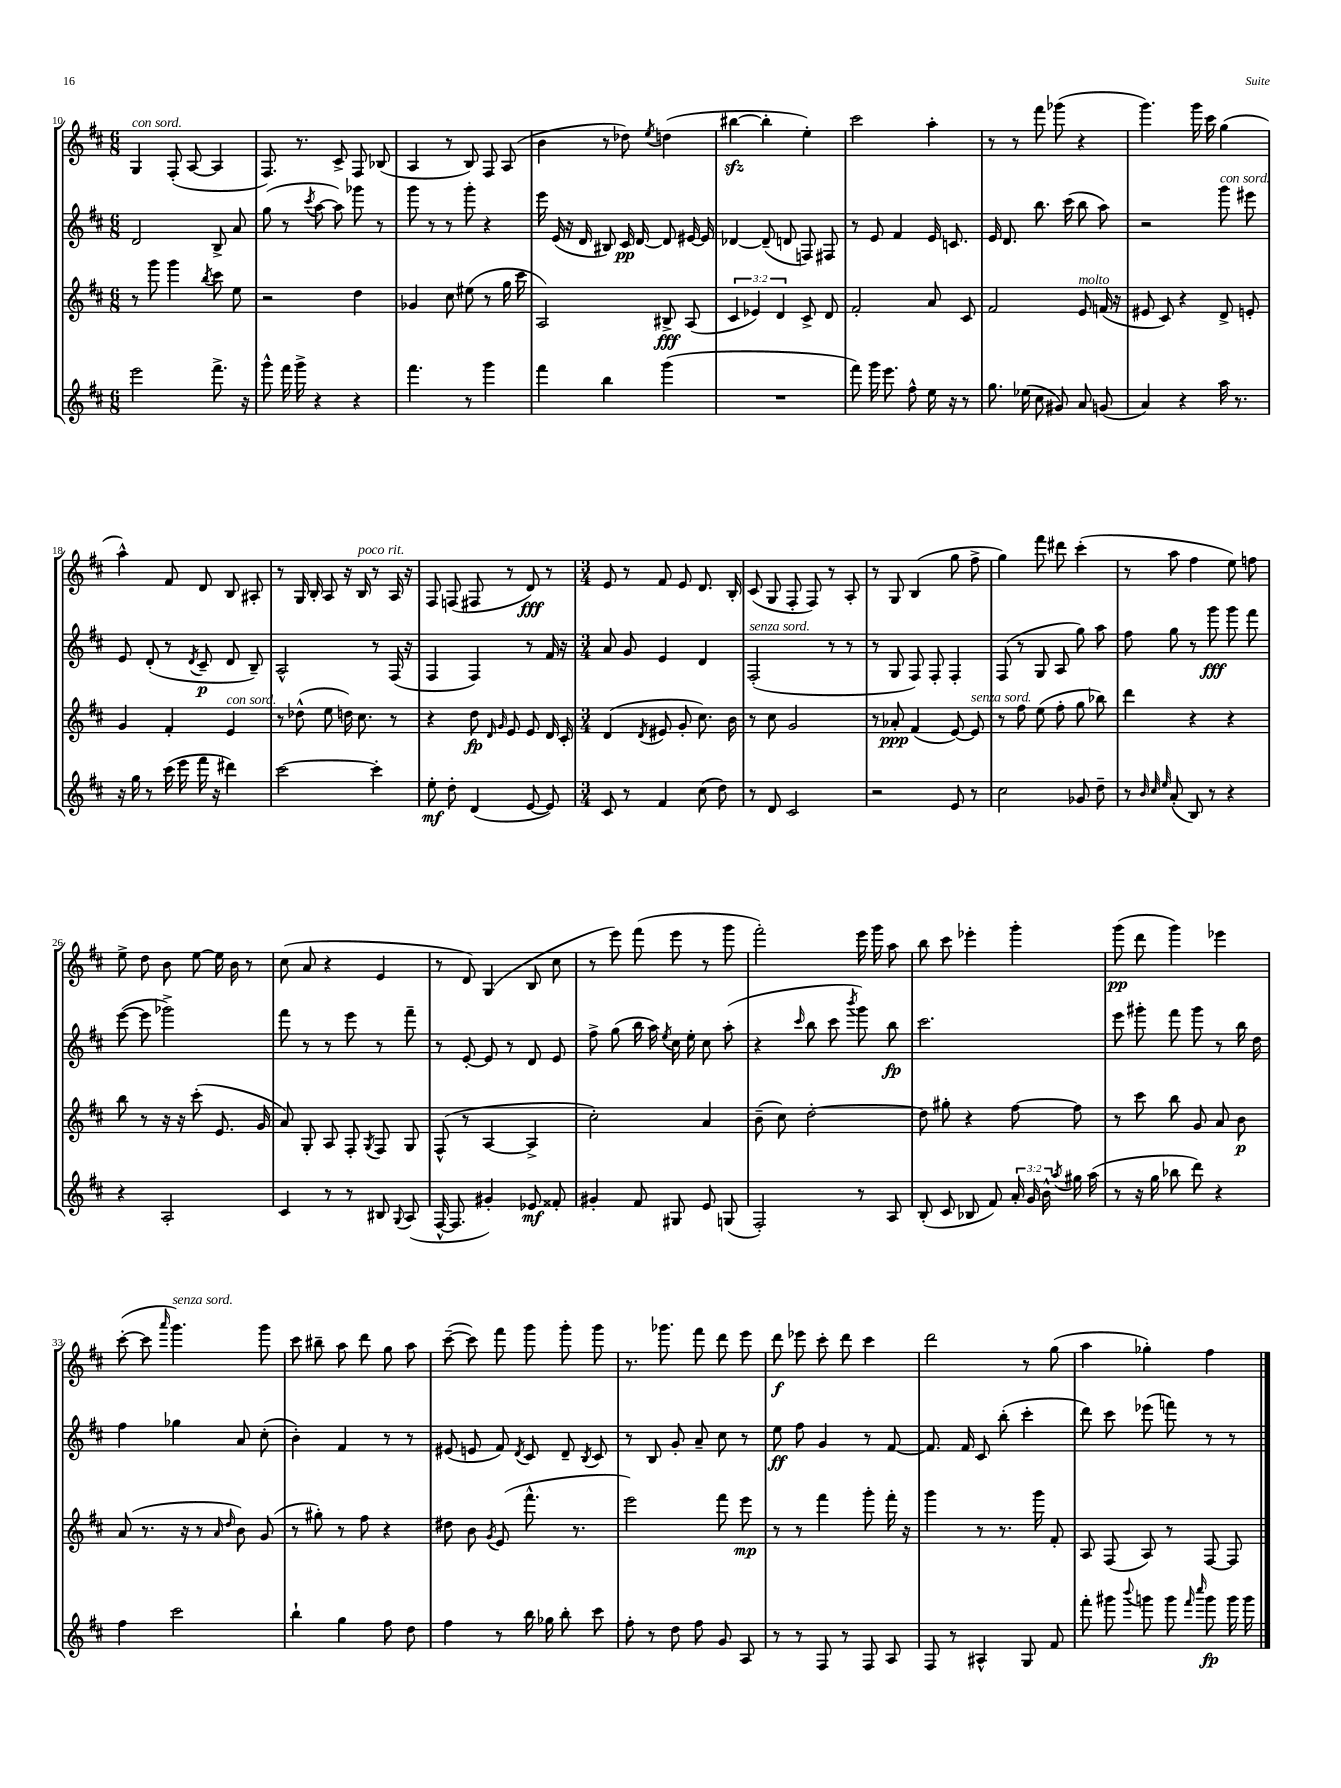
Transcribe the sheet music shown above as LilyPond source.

<<
\new StaffGroup <<
\new Staff = "s0" {
    \clef treble \key d \major \numericTimeSignature \time 6/8
    \autoBeamOff g4^\markup { \italic "con sord." } fis8-.( a8~ a4 |
    fis8.) r8. cis'8-> fis8 bes8( |
    a4 r8 b8) fis8 a8( |
    b'4 r8 des''8) \acciaccatura { e''8 } d''4( |
    bis''4~\sfz bis''4-. e''4-.) |
    cis'''2 a''4-. |
    r8 r8 fis'''8 ges'''8( r4 |
    g'''4.) g'''16 cis'''16 g''4( |
    a''4-^) fis'8 d'8 b8 ais8-. |
    r8 g16 b16-. a8 r16 b16^\markup { \italic "poco rit." } r8 a16 r16 |
    fis8 f8( fis8 r8 d'8\fff) r8 |
    \numericTimeSignature \time 3/4 e'8 r8 fis'8 e'8 d'8. b16-. |
    cis'8( g8 fis8-. fis8) r8 a8-. |
    r8 g8 b4( g''8 fis''8-> |
    g''4) fis'''8 dis'''8 cis'''4-.( |
    r8 a''8 fis''4 e''8) f''8 |
    e''8-> d''8 b'8 e''8~ e''16 b'16 r8 |
    cis''8( a'8 r4 e'4 |
    r8 d'8) g4( b8 cis''8 |
    r8 e'''8) fis'''8( e'''8 r8 g'''8 |
    fis'''2-.) e'''16 g'''16 a''8 |
    b''8 cis'''8 ees'''4-. g'''4-. |
    g'''8\pp( d'''8 g'''4) ees'''4 |
    cis'''8~-.( cis'''8 \grace { a'''16 } g'''4.^\markup { \italic "senza sord." }) g'''8 |
    cis'''8 bis''8-- a''8 d'''8 g''8 a''8 |
    cis'''8~--( cis'''8) fis'''8 g'''8 g'''8-. g'''8 |
    r8. ges'''8. fis'''8 d'''8 e'''8 |
    d'''8\f ees'''8 cis'''8-. d'''8 cis'''4 |
    d'''2 r8 g''8( |
    a''4 ges''4-.) fis''4 \bar "|." |
}
\new Staff = "s1" {
    \clef treble \key d \major \numericTimeSignature \time 6/8
    \autoBeamOff d'2 b8-> a'8 |
    g''8( r8 \acciaccatura { cis'''8 } a''8~ a''8) ges'''8 r8 |
    g'''8 r8 r8 g'''8-. r4 |
    e'''16 e'16( r16 d'16 bis8) cis'16\pp d'16~ d'8 eis'16~ eis'16 |
    des'4~ des'8--( d'8 f8) fis8 |
    r8 e'8 fis'4 e'16 c'8. |
    e'16 d'8. b''8. cis'''16( b''8 a''8) |
    r2 g'''8^\markup { \italic "con sord." } eis'''8 |
    e'8 d'8-.( r8 \acciaccatura { d'8 } cis'8--\p d'8 b8--) |
    a2-^ r8 fis16( r16 |
    fis4 fis4) r8 fis'16 r16 |
    \numericTimeSignature \time 3/4 a'8 g'8 e'4 d'4 |
    fis2-.^\markup { \italic "senza sord." }( r8 r8 |
    r8 g8 fis8) fis8-. fis4-. |
    fis8( r8 g8 a8 g''8) a''8 |
    fis''8 g''8 r8 g'''8\fff g'''8 fis'''8 |
    e'''8~( e'''8 ges'''2->) |
    fis'''8 r8 r8 e'''8 r8 fis'''8-- |
    r8 e'8~-. e'8 r8 d'8 e'8 |
    fis''8-> g''8( b''16 a''16) \acciaccatura { e''8 } cis''16 e''16-. cis''8 a''8-.( |
    r4 \grace { cis'''16 } b''8 cis'''8 \acciaccatura { b'''8 } g'''8) b''8\fp |
    cis'''2. |
    e'''8 gis'''8-. fis'''8 gis'''8 r8 b''16 d''16 |
    fis''4 ges''4 a'8 cis''8-.( |
    b'4-.) fis'4 r8 r8 |
    eis'8( e'8 fis'8) \acciaccatura { d'8 } cis'8 d'8-- \acciaccatura { b8 } cis'8 |
    r8 b8 g'8-. a'8-- cis''8 r8 |
    e''8\ff fis''8 g'4 r8 fis'8~ |
    fis'8. fis'16 cis'8 b''8-.( cis'''4-. |
    d'''8) cis'''8 ees'''8( f'''8) r8 r8 \bar "|." |
}
\new Staff = "s2" {
    \clef treble \key d \major \numericTimeSignature \time 6/8 \override Staff.TupletNumber.text = #tuplet-number::calc-fraction-text
    \autoBeamOff r8 g'''8 g'''4 \acciaccatura { b''8 } cis'''8 e''8 |
    r2 d''4 |
    ges'4 cis''8 eis''8( r8 g''16 cis'''16 |
    a2) bis8->\fff a8( |
    \tuplet 3/2 { cis'4 ees'4) d'4 } cis'8-> d'8 |
    fis'2-. a'8 cis'8 |
    fis'2 e'8^\markup { \italic "molto" } f'16( r16 |
    eis'8 cis'8) r4 d'8-> e'8-. |
    g'4 fis'4-. e'4^\markup { \italic "con sord." } |
    r8 des''8-^( e''8 d''16) cis''8. r8 |
    r4 d''8\fp \grace { d'16 g'16 } e'8 e'8 d'16 cis'16-. |
    \numericTimeSignature \time 3/4 d'4( \acciaccatura { d'8 } eis'8 g'8-. cis''8.) b'16 |
    r8 cis''8 g'2 |
    r8 aes'8-.\ppp fis'4( e'8~) e'8^\markup { \italic "senza sord." } |
    r8 fis''8 e''8( fis''8-. g''8 bes''8) |
    d'''4 r4 r4 |
    b''8 r8 r16 r16 cis'''8-.( e'8. g'16 |
    a'8) g8-. a8 fis8-. \acciaccatura { g8 } fis8 g8 |
    fis8-^( r8 a4~ a4-> |
    cis''2-.) a'4 |
    b'8--( cis''8) d''2~-. |
    d''8 gis''8-. r4 fis''8~ fis''8 |
    r8 cis'''8 b''8 g'8 a'8 b'8\p |
    a'8( r8. r16 r8 \grace { a'16 d''16 } b'8) g'8( |
    r8 gis''8-.) r8 fis''8 r4 |
    dis''8 b'8 \acciaccatura { g'8 } e'8( fis'''8.-^ r8. |
    e'''2) fis'''8 e'''8\mp |
    r8 r8 fis'''4 g'''8-. fis'''16-. r16 |
    g'''4 r8 r8. g'''16 fis'8-. |
    a8 fis8( a8) r8 fis8~ fis8 \bar "|." |
}
\new Staff = "s3" {
    \clef treble \key d \major \numericTimeSignature \time 6/8 \override Staff.TupletNumber.text = #tuplet-number::calc-fraction-text
    \autoBeamOff e'''2 fis'''8.-> r16 |
    g'''8-^ fis'''16 g'''16-> r4 r4 |
    fis'''4. r8 g'''4 |
    fis'''4 b''4 g'''4( |
    R2. |
    fis'''8) g'''16 e'''8. fis''8-^ e''16 r16 r8 |
    g''8. ees''16( cis''8 gis'8) a'8 g'8( |
    a'4) r4 a''16 r8. |
    r16 g''16 r8 cis'''16( e'''16 fis'''16 r16 dis'''4) |
    cis'''2~ cis'''4-. |
    e''8-.\mf d''8-. d'4( e'8~ e'8) |
    \numericTimeSignature \time 3/4 cis'8 r8 fis'4 cis''8( d''8) |
    r8 d'8 cis'2 |
    r2 e'8 r8 |
    cis''2 ges'8 d''8-- |
    r8 \grace { b'32 cis''32 e''32 } a'8-.( b8) r8 r4 |
    r4 a2-. |
    cis'4 r8 r8 bis8 \appoggiatura { g8 } a8( |
    fis16~-^ fis8. gis'4-.) ees'8\mf fisis'8-. |
    gis'4-. fis'8 gis8 e'8 g8( |
    fis2-.) r8 a8 |
    b8-.( cis'8 bes8 fis'8) \tuplet 3/2 { a'16-. g'16 b'16-^ } \acciaccatura { a''8 } gis''16 a''16( |
    r8 r16 g''16 bes''8 d'''8) r4 |
    fis''4 cis'''2 |
    b''4-! g''4 fis''8 d''8 |
    fis''4 r8 b''16 ges''16 b''8-. cis'''8 |
    fis''8-. r8 d''8 fis''8 g'8 a8 |
    r8 r8 fis8 r8 fis8 a8 |
    fis8 r8 ais4-^ g8 fis'8 |
    fis'''8-. gis'''8 \appoggiatura { b'''8 } g'''8 g'''8 \grace { fis'''16 cis''''16 } g'''8\fp g'''16 g'''16 \bar "|." |
}
>>
>>
\layout { \context { \Score currentBarNumber = #10 } }
